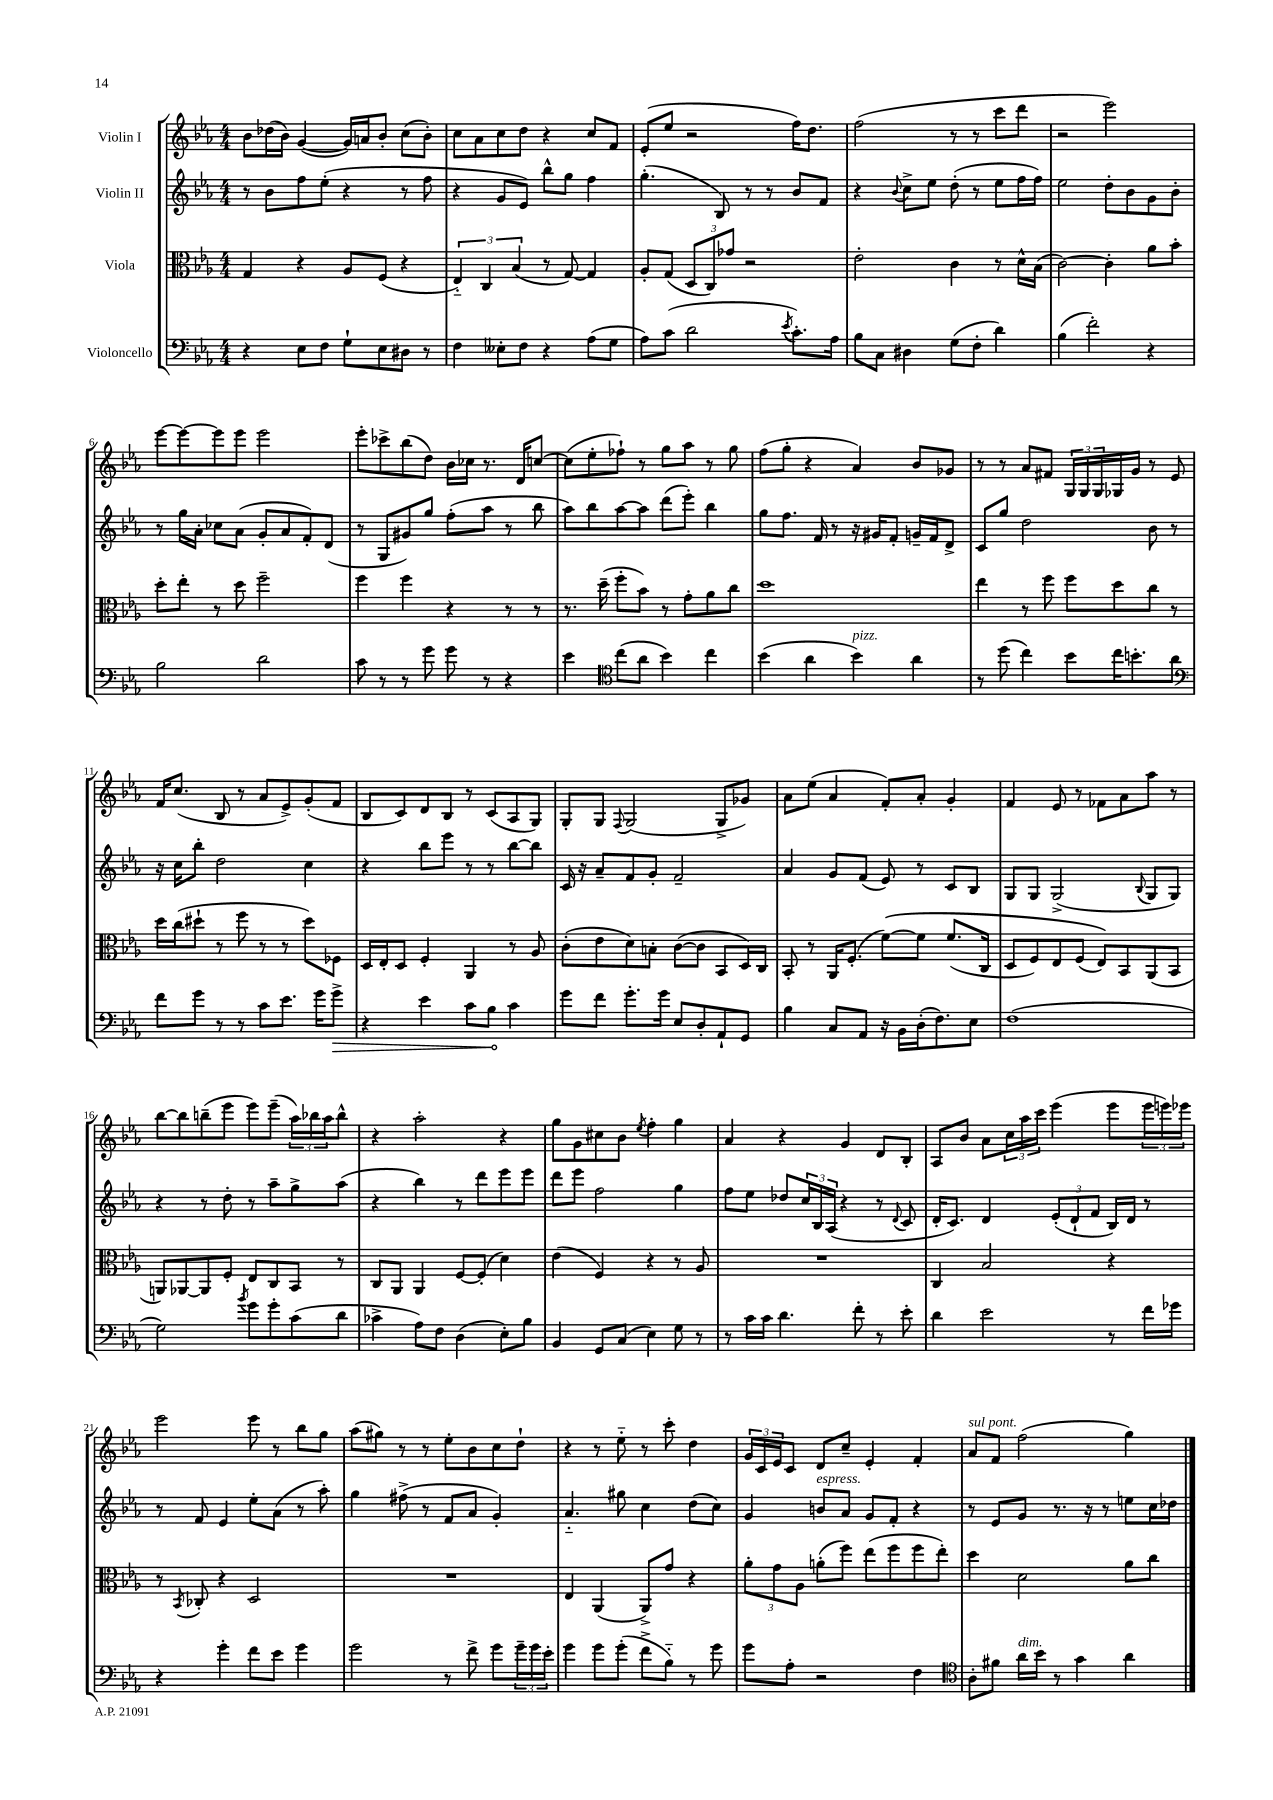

**kern	**kern	**kern	**kern
*staff4	*staff3	*staff2	*staff1
*clefF4	*clefC3	*clefG2	*clefG2
*k[b-e-a-]	*k[b-e-a-]	*k[b-e-a-]	*k[b-e-a-]
*M4/4	*M4/4	*M4/4	*M4/4
4r	4G	8r	8b-
.	.	8b-	(16dd-
.	.	.	16b-)
8E-	4r	8ff	([4g
8F	.	(8ee-'	.
8G`	8A-	4r	16g])
.	.	.	16a
8E-	(8F	.	8b-'
8D#	4r	8r	(8cc
8r	.	8ff	8b-')
=	=	=	=
4F	6E-'~)	4r	8cc
.	.	.	8a-
.	6C	.	.
8E--'	.	8g	8cc
.	(6B-	.	.
8F	.	8e-)	8dd
4r	8r	8bb-^^	4r
.	[8G)	8gg	.
(8A-	4G]	4ff	8cc
8G	.	.	8f
=	=	=	=
8A-)	8A-'	(4.gg'	(8e-'
(8c	(8G	.	8ee-
2d	12D	.	2r
.	12C)	.	.
.	.	8B-)	.
.	12g-	.	.
.	2r	8r	.
.	.	8r	.
8qe-	.	.	.
8.c')	.	8b-	16ff)
.	.	.	8.dd
.	.	8f	.
16A-	.	.	.
=	=	=	=
8B-	2e-'	4r	(2ff
8C	.	.	.
.	.	8qqb-	.
4D#	.	8cc^	.
.	.	8ee-	.
(8G	4c	(8dd'	8r
8F'	.	8r	8r
4d)	8r	8ee-	8ccc
.	16d^^	16ff	8ddd
.	(16B-	16ff)	.
=	=	=	=
(4B-	[2c)	2ee-	2r
2f')	.	.	.
.	4c']	8dd'	2eee-)
.	.	8b-	.
4r	8a-	8g	.
.	8b-'	8b-'	.
=	=	=	=
2B-	8dd'	8r	[8eee-
.	8ee-'	16gg	8eee-_
.	.	16a-'	.
.	8r	8cc-	8eee-]
.	8dd	(8a-	8eee-
2d	2ff~	8g'	2eee-
.	.	8a-	.
.	.	8f')	.
.	.	(8d	.
=	=	=	=
8c	4ff	8r	8eee-'
8r	.	8G	8ccc-^
8r	4ff	8g#)	(8bb-
8g	.	8gg	8dd)
8g	4r	(8ff'	16b-
.	.	.	16cc-
8r	.	8aa-	8.r
4r	8r	8r	.
.	.	.	16d
.	8r	8bb-	[8cc
=	=	=	=
4e-	8.r	8aa-)	(8cc]
.	.	8bb-	8ee-'
.	(16dd~	.	.
*clefC4	*	*	*
(8cc	8ff'	[8aa-	8ff-`)
8a-	8b-)	8aa-]	8r
4b-)	8r	(8ddd	8gg
.	8g'	8eee-')	8aa-
4cc	8a-	4bb-	8r
.	8cc	.	8gg
=	=	=	=
(4b-	1dd	8gg	(8ff
.	.	8.ff	8gg'
4a-	.	.	4r
.	.	16f	.
.	.	8r	.
4b-)	.	16r	4a-)
.	.	16g#	.
.	.	8f'	.
4a-	.	16g~	8b-
.	.	16f	.
.	.	8d^	8g-
=	=	=	=
8r	4ee-	8c	8r
(8dd	.	8gg	8r
4cc)	8r	2dd	8a-
.	8ff	.	8f#
8b-	8ff	.	24G
.	.	.	24G
.	.	.	24G
16cc	8dd	.	16G-
8.b'	.	.	16g
.	8cc	8b-	8r
8a-	8r	8r	8e-
=	=	=	=
*clefF4	*	*	*
8f	16dd	16r	16f
.	(16cc	16cc	(8.cc
8g	8dd#`	8bb-'	.
8r	8r	2dd	8B-
8r	8ff	.	8r
8c	8r	.	8a-
8.e-	8r	.	8e-^)
.	8dd#)	4cc	(8g'
16g	.	.	.
8g^	8F-	.	8f
=	=	=	=
4r	16D	4r	8B-
.	16E-'	.	.
.	8D	.	8c)
4e-	4F'	8bb-	8d
.	.	8eee-	8B-
8c	4AA-	8r	8r
8B-	.	8r	(8c
4c	8r	[8bb-	8A-
.	8A-	8bb-]	8G)
=	=	=	=
8g	(8c'	16c	8G'
.	.	16r	.
8f	8e-	8a-~	8G
.	.	.	8qqF
8.g'	8d)	8f	(2G
.	8B'	8g'	.
16g	.	.	.
8E-	([8c	2f~	.
8D'	8c]	.	.
8AA-`	8BB-	.	8G^
8GG	16D)	.	8g-)
.	16C	.	.
=	=	=	=
4B-	8BB-'	4a-	8a-
.	8r	.	(8ee-
8C	16AA-	8g	4a-
.	(8.F'	.	.
8AA-	.	(8f	.
16r	&([8f)	8e-)	8f')
16BB-	.	.	.
(16D'	8f]	8r	8a-'
8.F)	.	.	.
.	(8.f	8c	4g'
8E-	.	8B-	.
.	16C	.	.
=	=	=	=
(1F	8D	8G	4f
.	8F)	8G	.
.	8E-	(2G^	8e-
.	(8F	.	8r
.	8E-)&)	.	8f-
.	8BB-	.	8a-
.	.	8qqB-	.
.	(8AA-	8G	8aa-
.	8BB-	8G)	8r
=	=	=	=
2G)	8AA)	4r	[8bb-
.	[8AA-	.	8bb-]
.	8AA-]	8r	(8bb~
.	8F'	8dd'	8eee-
8qb-	.	.	.
8g	8E-	8r	8eee-)
8g'	8C	8aa-~	(8eee-~
(8c	8BB-	8gg^	24aa-)
.	.	.	24bb-
.	.	.	24aa-
8d	8r	(8aa-	8bb-^^
=	=	=	=
4c-^	8C	4r	4r
.	8AA-	.	.
8A-)	4AA-	4bb-)	2aa-'
8F	.	.	.
(4D	[8F	8r	.
.	(8F']	8ddd	.
8E-')	4d)	8eee-	4r
8B-	.	8eee-	.
=	=	=	=
4BB-	(4e-	8ddd	8gg
.	.	8eee-	8g
8GG	4F)	2ff	8cc#
(8C	.	.	8b-
.	.	.	8qee-
4E-)	4r	.	4ff'
8G	8r	4gg	4gg
8r	8A-	.	.
=	=	=	=
8r	1r	8ff	4a-
16c	.	8ee-	.
16c	.	.	.
4.d	.	8dd-	4r
.	.	24cc	.
.	.	24B-	.
.	.	(24A-	.
.	.	4r	4g
8f'	.	.	.
8r	.	8r	8d
.	.	8qqd	.
8e-'	.	8c	8B-'
=	=	=	=
4d	4C	16d'	8A-
.	.	8.c)	.
.	.	.	8b-
2e-	2B-	4d	8a-
.	.	.	24cc
.	.	.	24aa-
.	.	.	24ccc
.	.	(12e-'	(4eee-
.	.	12d`	.
.	.	12f	.
8r	4r	16B-)	8eee-
.	.	16d	.
16f	.	8r	24eee-
.	.	.	24eee)
16g-	.	.	.
.	.	.	24eee-
=	=	=	=
4r	8r	8r	2eee-
.	8qBB-	.	.
.	8C-'	8f	.
4g'	4r	4e-	.
8f	2D	8ee-'	8eee-
8e-	.	(8a-	8r
4g	.	8r	8bb-
.	.	8aa-')	8gg
=	=	=	=
2g	1r	4gg	(8aa-
.	.	.	8gg#)
.	.	(8ff#^	8r
.	.	8r	8r
8r	.	8f	8ee-'
8f^	.	8a-	8b-
8g	.	4g')	8cc
24g~	.	.	8dd`
24g	.	.	.
24e-'	.	.	.
=	=	=	=
4g	4E-	4.a-'~	4r
8g	(4AA-	.	8r
(8g'	.	8gg#	8ee-'~
8f^	8AA-^)	4cc	8r
8B-'~)	8g	.	8ccc'
8r	4r	(8dd	4dd
8g	.	8cc)	.
=	=	=	=
8g	12a-'	4g	24g
.	.	.	24c
.	12g	.	24e-
8A-'	.	.	8c
.	12A-	.	.
2r	(8a'	8b	8d
.	8ff)	8a-	8cc~
.	(8ee-	8g	4e-'
.	8ff	8f'	.
4F	8ff	4r	4f'
.	8ee-')	.	.
=	=	=	=
*clefC4	*	*	*
8A-'	4dd	8r	8a-
8f#	.	8e-	8f
16a-	2d	8g	(2ff
16b-	.	.	.
8r	.	8.r	.
4g	.	.	.
.	.	16r	.
.	.	8r	.
4a-	8a-	8ee	4gg)
.	8cc	16cc	.
.	.	16dd-	.
==	==	==	==
*-	*-	*-	*-
